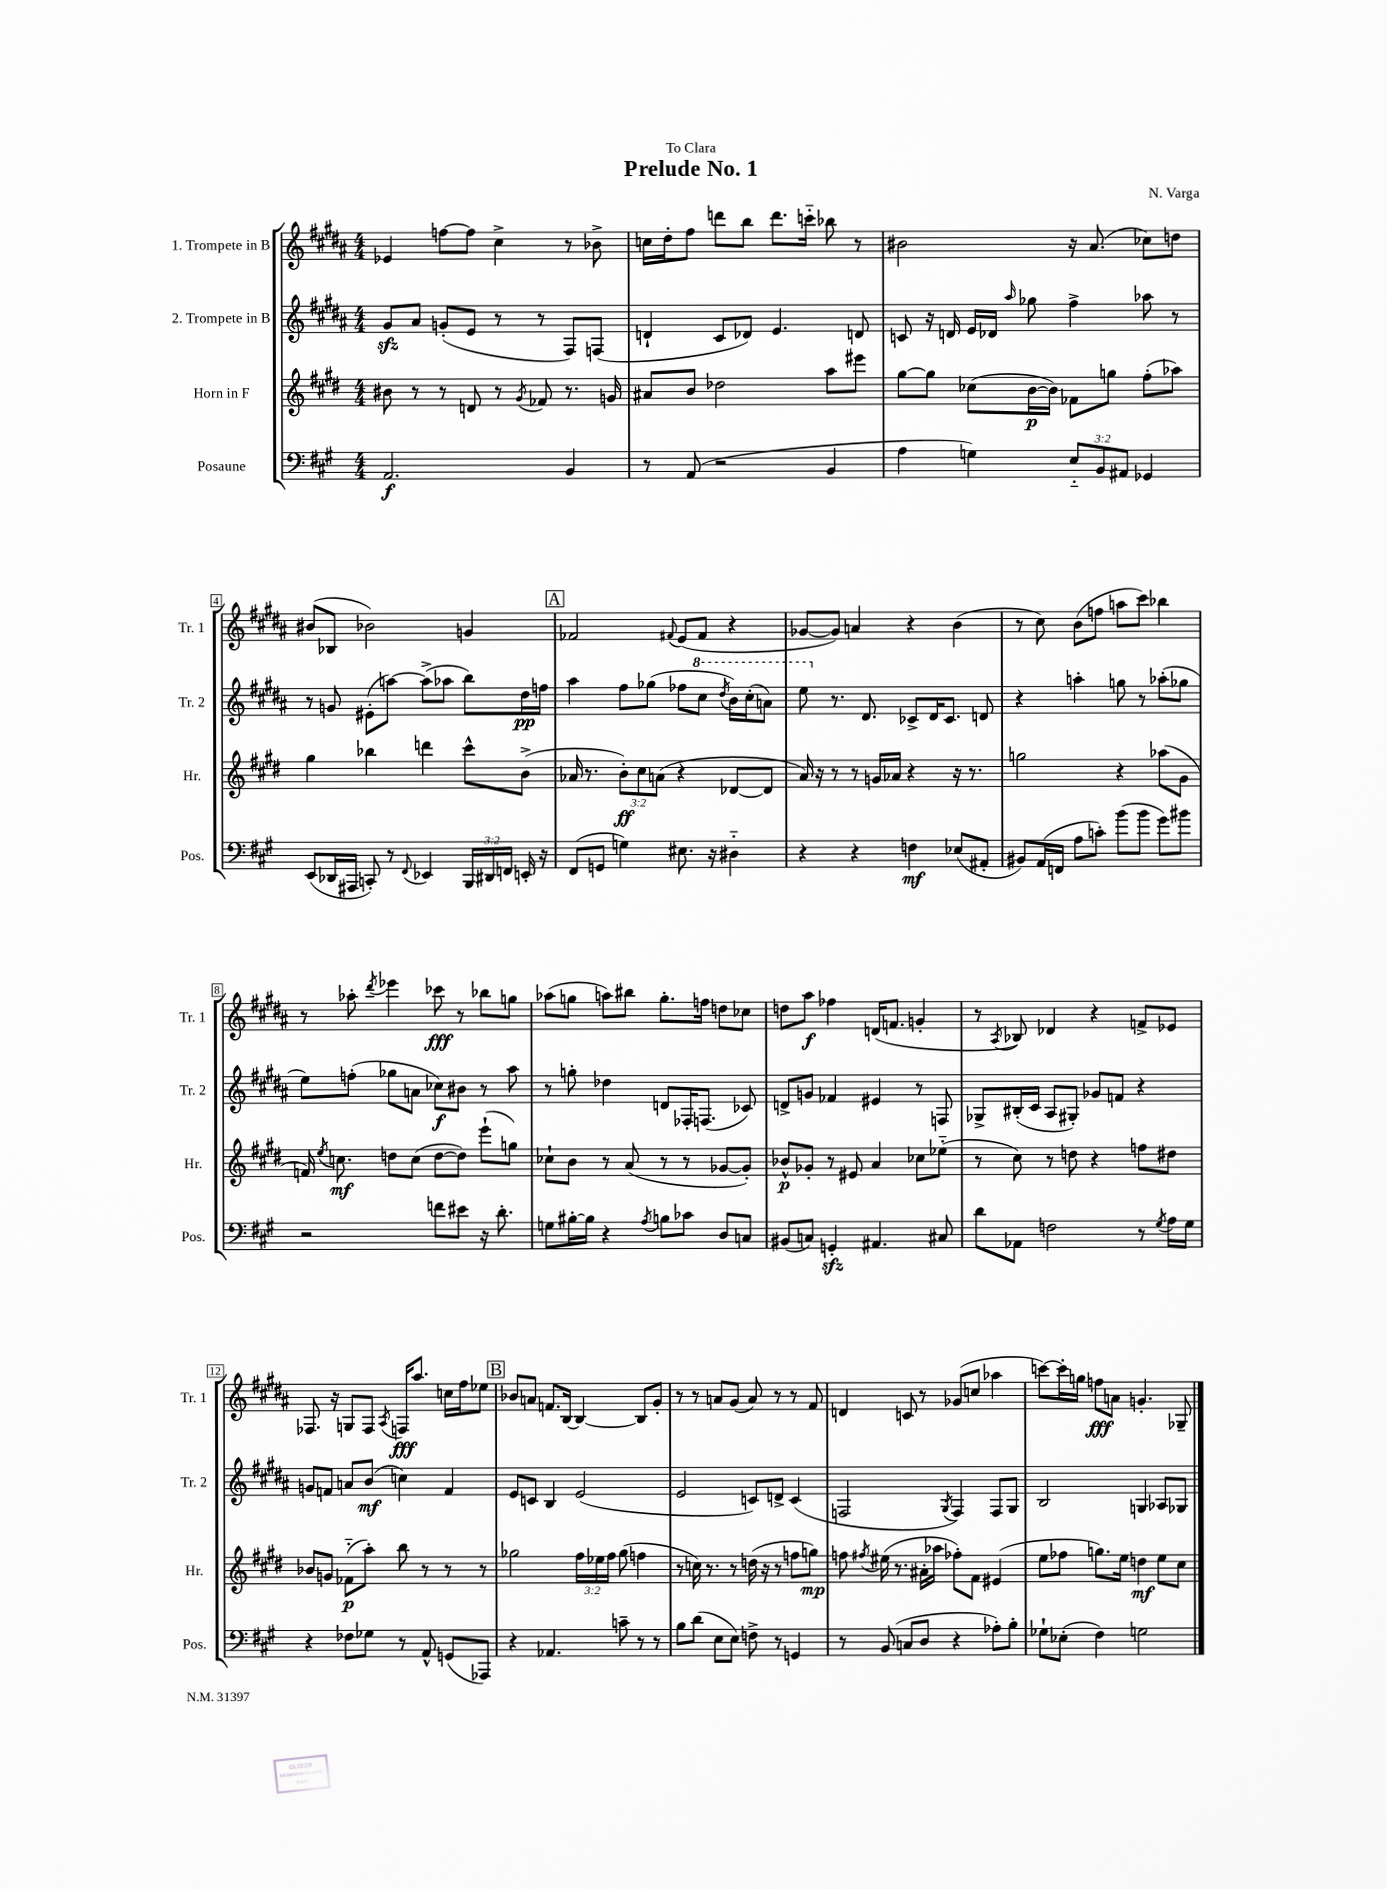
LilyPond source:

\header { title = "Prelude No. 1" composer = "N. Varga" dedication = "To Clara" }
<<
\new StaffGroup <<
\new Staff = "s0" \with { instrumentName = "1. Trompete in B" shortInstrumentName = "Tr. 1" } {
    \clef treble \key b \major \numericTimeSignature \time 4/4
    \autoBeamOff ees'4 f''8[~ f''8] cis''4-> r8 bes'8-> |
    c''16[ dis''16-. fis''8] d'''8[ b''8] d'''8.[ c'''16]-_ bes''8 r8 |
    bis'2 r16 ais'8.( ces''8[) d''8] |
    bis'8[( bes8] bes'2) g'4 |
    \mark \markup { \box "A" } fes'2 \appoggiatura { fis'8 } e'8[( fis'8] r4 |
    ges'8[~ ges'8]) a'4 r4 b'4( |
    r8 cis''8) b'8[( f''8] a''8[ cis'''8]) bes''4 |
    r8 aes''8-. \acciaccatura { dis'''8 } ees'''4 ces'''8\fff r8 bes''8[ g''8] |
    aes''8[( g''8] a''8[) bis''8] g''8.[-. f''16] d''8[ ces''8] |
    d''8[ ais''8]\f fes''4 d'16[( f'8.] g'4-. |
    r8 \acciaccatura { ais8 } bes8) des'4 r4 f'8[-> ees'8] |
    fes8. r16 g8[ fes8] \acciaccatura { ais8 } f16[\fff ais''8.] c''16[ fis''16 ees''8] |
    \mark \markup { \box "B" } bes'8[ a'8] f'8.[ b16]~ b4~ b8[ gis'8]-. |
    r8 r8 a'8[ gis'8]( a'8) r8 r8 fis'8 |
    d'4 c'8 r8 ges'8[( c''8] aes''4 |
    c'''8[~) c'''16-. g''16] f''8[\fff a'8] g'4.-. ges8-- \bar "|." |
}
\new Staff = "s1" \with { instrumentName = "2. Trompete in B" shortInstrumentName = "Tr. 2" } {
    \clef treble \key b \major \numericTimeSignature \time 4/4
    \autoBeamOff gis'8[\sfz ais'8] g'8[-.( e'8] r8 r8 fis8[) f8]( |
    d'4-! cis'8[ des'8]) e'4. d'8 |
    c'8 r16 d'16 e'16[ des'16] \grace { ais''16 } ges''8 fis''4-> aes''8 r8 |
    r8 g'8 eis'8[-.( a''8]~) a''8[->( aes''8] b''8[) dis''16\pp f''16] |
    \mark \markup { \box "A" } ais''4 fis''8[ ges''8]( fes''8[ \ottava #1 cis'''8] \acciaccatura { dis'''8 } b''16[) cis'''16-.( a''8]) |
    e'''8 \ottava #0 r8. dis'8. ces'8[-> dis'16 ces'8.] d'8 |
    r4 a''4-. g''8 r8 aes''8[-.( ges''8] |
    e''8[) f''8]-.( ges''8[ a'8] ces''8[\f) bis'8] r8 ais''8 |
    r8 g''8-. des''4 d'8[ fes16-. f8.]( ces'8) |
    d'8[-> g'8] fes'4 eis'4 r8 f8 |
    ges8[-> bis16-.( cis'16] ais8[ gis8]-.) ges'8[ f'8] r4 |
    g'8[ f'8] a'8[ b'8]\mf( c''4) f'4 |
    \mark \markup { \box "B" } e'8[ c'8] b4 e'2( |
    e'2 c'8[) d'8]-> c'4( |
    f2 \acciaccatura { gis8 } f4) f8[ gis8] |
    b2 g4 aes8[ ges8] \bar "|." |
}
\new Staff = "s2" \with { instrumentName = "Horn in F" shortInstrumentName = "Hr." } {
    \clef treble \key e \major \numericTimeSignature \time 4/4 \override Staff.TupletNumber.text = #tuplet-number::calc-fraction-text
    \autoBeamOff bis'8 r8 r8 d'8 r8 \acciaccatura { gis'8 } fes'8 r8. g'16 |
    ais'8[ b'8] des''2 a''8[ eis'''8] |
    gis''8[~ gis''8] ces''8[( b'16~\p b'16]) fes'8[ g''8] fis''8[-.( aes''8]) |
    gis''4 bes''4 d'''4 cis'''8[-^ b'8]->( |
    \mark \markup { \box "A" } aes'16 r8. \tuplet 3/2 { b'8[-.\ff) cis''8 a'8]( } r4 des'8[~ des'8] |
    a'16) r16 r8 r8 g'16[ aes'16] r4 r16 r8. |
    g''2 r4 aes''8[( gis'8] |
    f'16) \acciaccatura { e''8 } c''8.\mf d''8[ c''8]( d''8[~ d''8]) e'''8[-!( g''8]) |
    ces''8[-! b'8] r8 a'8( r8 r8 ges'8[~ ges'8]-.) |
    bes'8[-^\p ges'8]-. r8 eis'8 a'4 ces''8[ ees''8]-_( |
    r8 cis''8) r8 d''8 r4 f''8[ dis''8] |
    bes'8[ g'8] fes'8[-_\p( a''8]-.) b''8 r8 r8 r8 |
    \mark \markup { \box "B" } ges''2 \tuplet 3/2 { fis''16[ ees''16 fis''16] } ges''8( f''4 |
    r8 c''16) r8. r8 d''16( r16 r8 f''8[ g''8]\mp) |
    f''8 \acciaccatura { fis''8 } eis''16( r8. ais'16[-. aes''16] fes''8[-.) fis'8] eis'4( |
    e''8[ fes''8] g''8.[) e''16] d''4\mf e''8[ cis''8] \bar "|." |
}
\new Staff = "s3" \with { instrumentName = "Posaune" shortInstrumentName = "Pos." } {
    \clef bass \key a \major \numericTimeSignature \time 4/4 \override Staff.TupletNumber.text = #tuplet-number::calc-fraction-text
    \autoBeamOff a,2.\f b,4 |
    r8 a,8( r2 b,4 |
    a4 g4) \tuplet 3/2 { e8[-_ b,8 ais,8] } ges,4 |
    e,8[( des,16 ais,,16] c,8-.) r8 \appoggiatura { fis,8 } ees,4 \tuplet 3/2 { b,,16[ dis,16 f,16] } e,16-. r16 |
    \mark \markup { \box "A" } fis,8[( g,8] g4) eis8. r16 dis4-_ |
    r4 r4 f4\mf ees8[( ais,8]-. |
    bis,8[) a,16( f,16] a8[ c'8]-.) b'8[( b'8] gis'8[) bis'8] |
    r2 f'8[ eis'8] r16 d'8.-. |
    g8[ bis16~-. bis16] r4 \acciaccatura { a8 } b8[ ces'8] d8[ c8] |
    bis,8[( c8]) g,4-.\sfz ais,4. cis8 |
    d'8[ aes,8] f2 r8 \acciaccatura { gis8 } a16[ gis16] |
    r4 fes8[ ges8] r8 a,8-^ g,8[( aes,,8]) |
    \mark \markup { \box "B" } r4 aes,4. c'8-- r8 r8 |
    b8[ d'8]( e8[ e8]) f8-> r8 g,4 |
    r8 b,8( c8[ d8] r4 aes8[-.) b8]-. |
    ges8[-! ees8]-.( fis4) g2 \bar "|." |
}
>>
>>
\layout { \context { \Score \override BarNumber.stencil = #(make-stencil-boxer 0.1 0.3 ly:text-interface::print) } }
